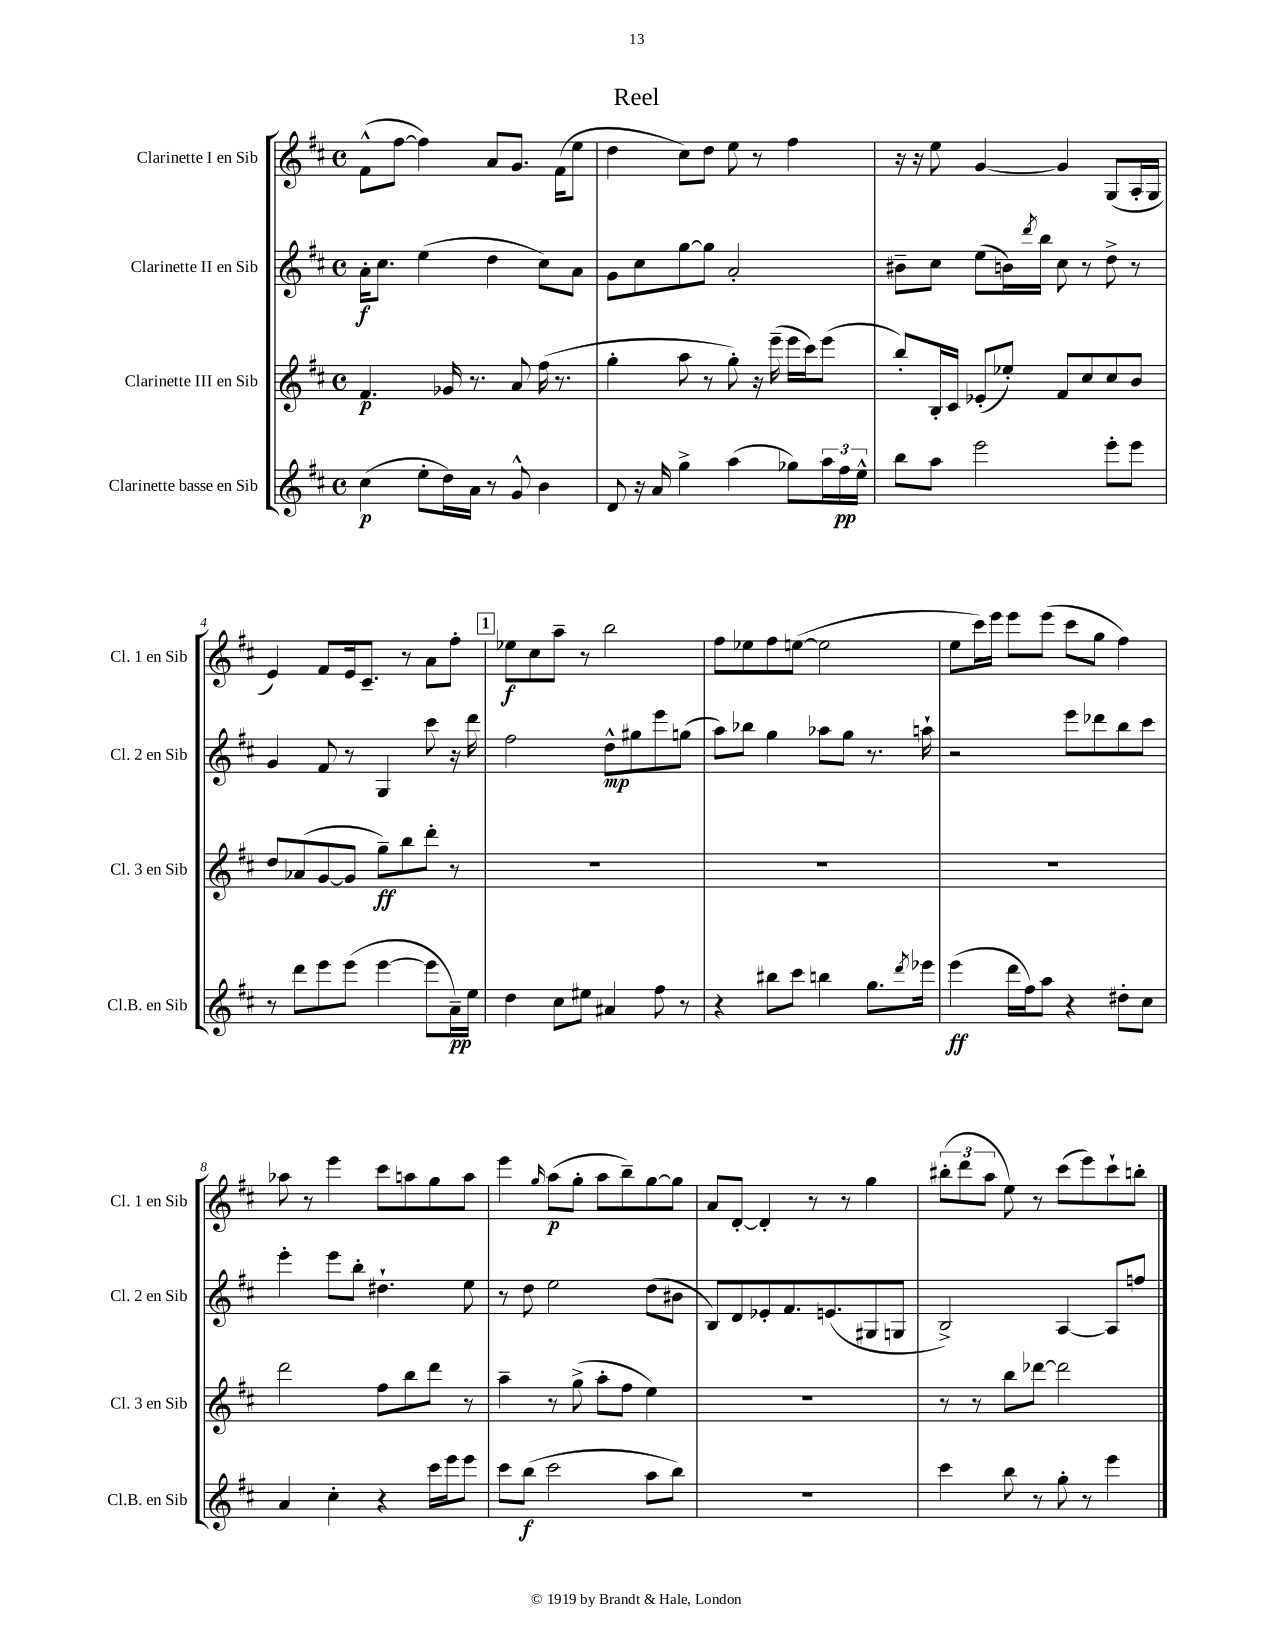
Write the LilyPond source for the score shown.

\header { title = "Reel" }
<<
\new StaffGroup <<
\new Staff = "s0" \with { instrumentName = "Clarinette I en Sib" shortInstrumentName = "Cl. 1 en Sib" } {
    \clef treble \key d \major \defaultTimeSignature \time 4/4
    fis'8-^( fis''8~ fis''4) a'8 g'8. fis'16( e''8 |
    d''4 cis''8) d''8 e''8 r8 fis''4 |
    r16 r16 e''8 g'4~ g'4 g8( a16-. g16 |
    e'4) fis'8 e'16 cis'8.-- r8 a'8 fis''8-. |
    \mark \markup { \box "1" } ees''8\f cis''8 a''8-- r8 b''2 |
    fis''8 ees''8 fis''8 e''8~( e''2 |
    e''8 cis'''16) e'''16 e'''8 e'''8( cis'''8 g''8 fis''4) |
    aes''8 r8 e'''4 cis'''8 a''8 g''8 a''8 |
    e'''4 \grace { g''16 } a''8\p( g''8-. a''8 b''8--) g''8~ g''8 |
    a'8 d'8~-. d'4-. r8 r8 g''4 |
    \tuplet 3/2 { bis''8-.( d'''8 a''8 } e''8) r8 cis'''8( e'''8) cis'''8-! b''8-. \bar "|." |
}
\new Staff = "s1" \with { instrumentName = "Clarinette II en Sib" shortInstrumentName = "Cl. 2 en Sib" } {
    \clef treble \key d \major \defaultTimeSignature \time 4/4
    a'16-.\f cis''8. e''4( d''4 cis''8) a'8 |
    g'8 cis''8 g''8~ g''8 a'2-. |
    bis'8-- cis''8 e''8( b'16) \acciaccatura { d'''8 } b''16 cis''8 r8 d''8-> r8 |
    g'4 fis'8 r8 g4 cis'''8 r16 d'''16 |
    \mark \markup { \box "1" } fis''2 d''8-^\mp gis''8 e'''8 g''8( |
    a''8) bes''8 g''4 aes''8 g''8 r8. a''16-! |
    r2 e'''8 des'''8 b''8 cis'''8 |
    e'''4-. e'''8 b''8-. dis''4.-! e''8 |
    r8 d''8 e''2 d''8( bis'8 |
    b8) d'8 ees'8-. fis'8. e'8.( gis8 g8 |
    b2->) a4~ a8 f''8 \bar "|." |
}
\new Staff = "s2" \with { instrumentName = "Clarinette III en Sib" shortInstrumentName = "Cl. 3 en Sib" } {
    \clef treble \key d \major \defaultTimeSignature \time 4/4
    fis'4.\p ges'16 r8. a'8 fis''16( r8. |
    g''4-. a''8 r8 g''8-.) r16 e'''16--( e'''16 cis'''16) e'''8( |
    b''8-.) b16-. cis'16 ees'8-.( ees''8-.) fis'8 cis''8 cis''8 b'8 |
    d''8 aes'8( g'8~ g'8 g''8--\ff) b''8 d'''8-. r8 |
    \mark \markup { \box "1" } R1 |
    R1 |
    R1 |
    d'''2 fis''8 b''8 d'''8 r8 |
    a''4-- r8 g''8->( a''8-. fis''8 e''4) |
    R1 |
    r8 r8 b''8 des'''8~ des'''2 \bar "|." |
}
\new Staff = "s3" \with { instrumentName = "Clarinette basse en Sib" shortInstrumentName = "Cl.B. en Sib" } {
    \clef treble \key d \major \defaultTimeSignature \time 4/4
    cis''4\p( e''8-. d''16) a'16 r8 g'8-^ b'4 |
    d'8 r16 a'16 g''4-> a''4( ges''8) \tuplet 3/2 { a''16 fis''16\pp e''16-^ } |
    b''8 a''8 e'''2 e'''8-. e'''8 |
    r8 d'''8 e'''8 e'''8( e'''4~ e'''8 a'16--\pp) e''16 |
    \mark \markup { \box "1" } d''4 cis''8 eis''8 ais'4 fis''8 r8 |
    r4 bis''8 cis'''8 b''4 g''8. \acciaccatura { d'''8 } ees'''16 |
    e'''4\ff( d'''16 fis''16) a''8 r4 dis''8-. cis''8 |
    a'4 cis''4-. r4 cis'''16 e'''16 e'''8 |
    cis'''8 b''8\f( cis'''2 a''8 b''8) |
    R1 |
    cis'''4 b''8 r8 g''8-. r8 e'''4 \bar "|." |
}
>>
>>
